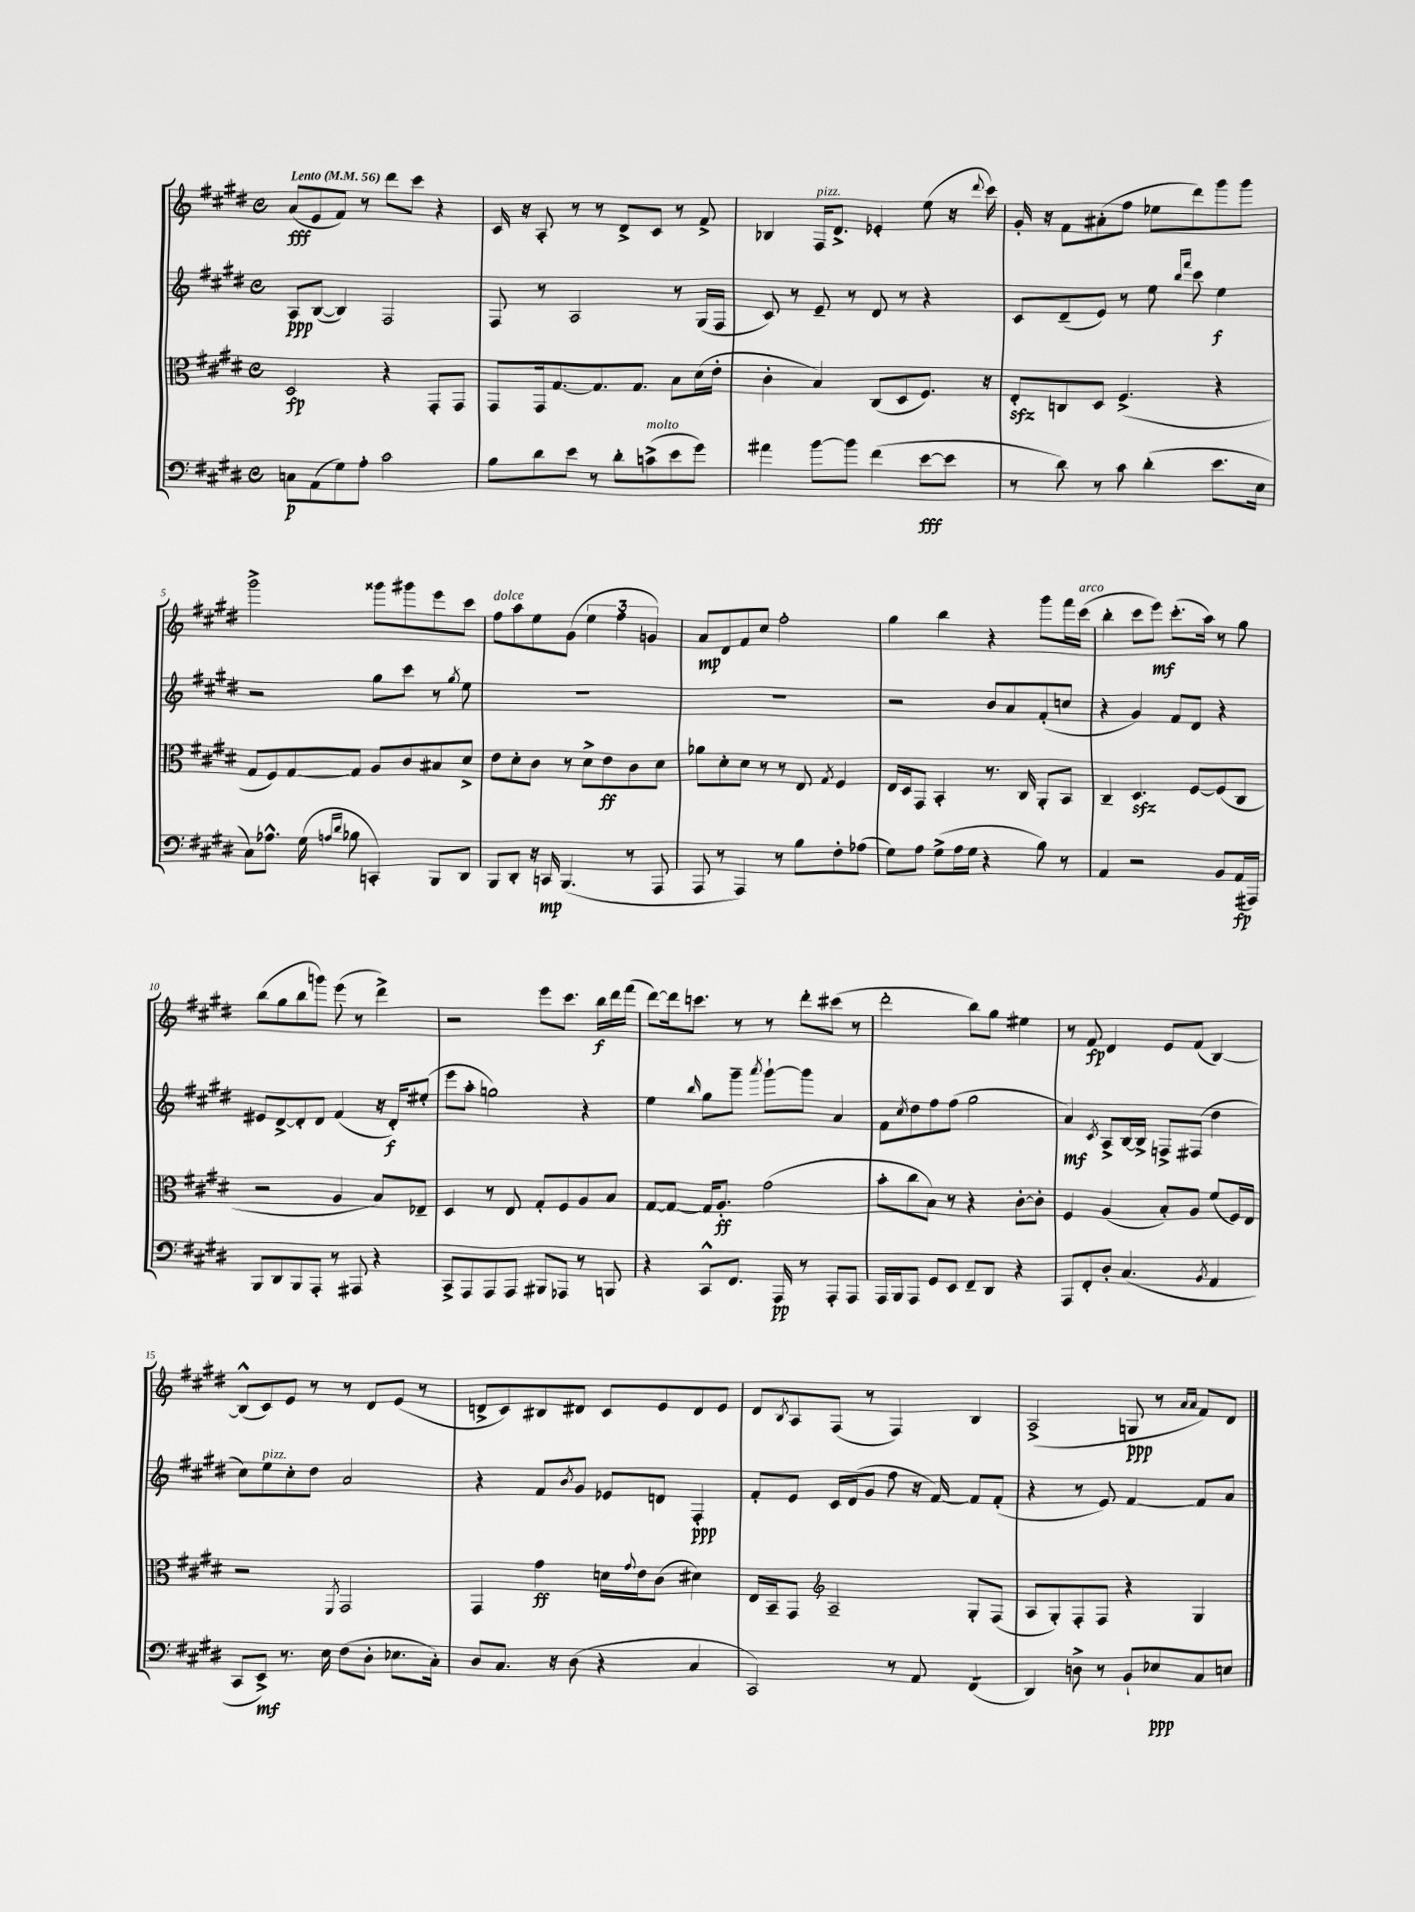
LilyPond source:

<<
\new StaffGroup <<
\new Staff = "s0" {
    \clef treble \key e \major \defaultTimeSignature \time 4/4 \tempo "Lento" 4 = 56
    a'8\fff( e'8 fis'8) r8 dis'''8 cis'''8 r4 |
    cis'16 r16 a8-. r8 r8 dis'8-> cis'8 r8 fis'8-> |
    bes4 fis16^\markup { \italic "pizz." } dis'8.-> ees'4-. e''8( r16 \appoggiatura { dis'''8 } cis'''16) |
    gis'16-. r16 fis'8 ais'8-.( fis''8 ees''8 dis'''8) gis'''8 gis'''8 |
    gis'''2-> gisis'''8 gis'''8 e'''8 cis'''8 |
    fis''8^\markup { \italic "dolce" } a''8 e''8 gis'8( \tuplet 3/2 { e''4 fis''4 g'4) } |
    a'8\mp dis'8 fis'8 cis''8 fis''2-. |
    gis''4 b''4 r4 gis'''8 fis'''16 cis'''16^\markup { \italic "arco" }( |
    b''4-. cis'''8 e'''8\mf) cis'''8.-.( a''16) r8 gis''8 |
    b''8( gis''8 b''8 g'''8) e'''8( r8 dis'''4->) |
    r2 e'''8 cis'''8. b''16\f dis'''16 fis'''16( |
    dis'''8~) dis'''16 c'''8. r8 r8 dis'''8-. cis'''8( r8 |
    dis'''2-. b''8) gis''8 eis''4 |
    r8 fis'8\fp dis'4 e'8 fis'8( b4~) |
    b8-^( cis'8) e'8 r8 r8 dis'8 e'8( r8 |
    d'8-> cis'8) bis8 dis'8 cis'8 e'8 dis'8 e'8 |
    dis'8 \acciaccatura { b8 } a8 fis8( r8 fis4) b4 |
    a2->( g8\ppp r8 \grace { a'16 a'16 } fis'8) dis'8 \bar "|." |
}
\new Staff = "s1" {
    \clef treble \key e \major \defaultTimeSignature \time 4/4
    a8\ppp b8~( b4) fis2 |
    fis8 r8 a2 r8 gis16( fis16 |
    cis'8) r8 e'8-- r8 dis'8 r8 r4 |
    cis'8 dis'8--( e'8) r8 e''8 \grace { b''16 fis'''16 } cis'''8 e''4\f |
    r2 gis''8 cis'''8 r8 \acciaccatura { gis''8 } e''8 |
    R1 |
    R1 |
    r2 b'8 a'8 fis'8-.( c''8 |
    r4 gis'4) fis'8 dis'8 r4 |
    eis'8 dis'8~-> dis'8-. dis'8 fis'4( r16 dis'16-.\f) eis''8-.( |
    e'''8 a''8-. g''2) r4 |
    e''4 \grace { b''16 } gis''8 gis'''8-- \acciaccatura { a'''8 } gis'''8~-! gis'''8 a'4 |
    fis'8 \acciaccatura { cis''8 } dis''8 fis''8 fis''8( gis''2 |
    a'4\mf) \acciaccatura { cis'8 } a8-> b16~ b16-> f8-> fis8( dis''4 |
    cis''8) e''8^\markup { \italic "pizz." } cis''8-. dis''8 a'2 |
    r4 fis'8 \acciaccatura { b'8 } gis'8 ees'8 d'8 fis4-.\ppp |
    fis'8-. e'8 cis'16 dis'16( gis'8 fis''8 r16 fis'16~) fis'8 fis'8-.( |
    r4 r8 e'8) fis'4~ fis'8 a'8 \bar "|." |
}
\new Staff = "s2" {
    \clef alto \key e \major \defaultTimeSignature \time 4/4
    dis2\fp r4 gis,8-. gis,8 |
    gis,8 gis,16 gis8.~ gis8. gis8. b8 dis'16( e'16-. |
    cis'4-. b4) cis8( dis8 fis8.) r16 |
    e8-.\sfz c8 dis8 fis4.->( r4 |
    gis8 fis8) gis8~ gis8 a8 cis'8 bis8 dis'8-> |
    e'8 dis'8-. cis'8 r8 dis'8-> e'8\ff cis'8 dis'8 |
    aes'8 dis'8-. dis'8 r8 r8 e8 \acciaccatura { gis8 } fis4 |
    e16 dis16 gis,8 b,4-. r8. cis16 a,8-. b,8 |
    cis4-- dis4.\sfz fis8~ fis8( cis8 |
    r2 a4 b8) ees8-- |
    dis4 r8 e8 gis8-. fis8 a8 b8 |
    gis8~ gis8~ gis16 a8.-.\ff gis'2( |
    b'8-. cis''8 b8) r8 r4 cis'8~-. cis'8-. |
    fis4 a4( b8-.) a8 fis'8( fis16) e16 |
    r2 \acciaccatura { fis,8 } gis,2 |
    gis,4 gis'4\ff d'16 \appoggiatura { gis'8 } e'16 cis'8( dis'4) |
    e16 b,16-- gis,8 \clef treble a2-- gis8-. fis8( |
    a8 gis8-.) fis8-. fis8 r4 gis4 \bar "|." |
}
\new Staff = "s3" {
    \clef bass \key e \major \defaultTimeSignature \time 4/4
    c8\p a,8( gis8) a8-. cis'2 |
    b8 dis'8 e'8 r8 dis'8-. c'8->^\markup { \italic "molto" }( e'8 gis'8) |
    ais'4 b'8~ b'8 fis'4( e'8~\fff e'8 |
    r8 dis'8) r8 cis'8 dis'4-.( e'8. e16 |
    cis8) aes8.-^ gis16( \grace { a16 dis'16 } bes8 c,4-.) b,,8 dis,8 |
    b,,8 dis,8-. r16 c,16\mp b,,4.( r8 a,,8 |
    a,,8 r8 a,,4) r8 b8 fis8-. aes8( |
    gis8) a8 gis8->( a16 gis16 r4 b8) r8 |
    a,4 r2 b,8 a,16\fp( ais,,16) |
    b,,8 dis,8 b,,8 a,,8-. r8 ais,,8 r4 |
    cis,8-> a,,8 a,,8 a,,8 bis,,8 aes,,8 r8 b,,8 |
    r4 cis,8-^ fis,8. a,,16\pp r8 a,,8-. a,,8 |
    a,,16 b,,16 a,,8 gis,8 e,8 fis,8-- dis,8 r4 |
    a,,8 fis,8-. dis8-. cis4.( \acciaccatura { b,8 } a,4 |
    cis,8 e,8->\mf) r8. e16 fis8( dis8-. ees8. cis16-.) |
    dis8 cis8. r16 dis8( r4 cis4 |
    cis,2) r8 a,8 fis,4:8( |
    dis,4) d8-> r8 b,8-! ees8\ppp cis8 e8 \bar "|." |
}
>>
>>
